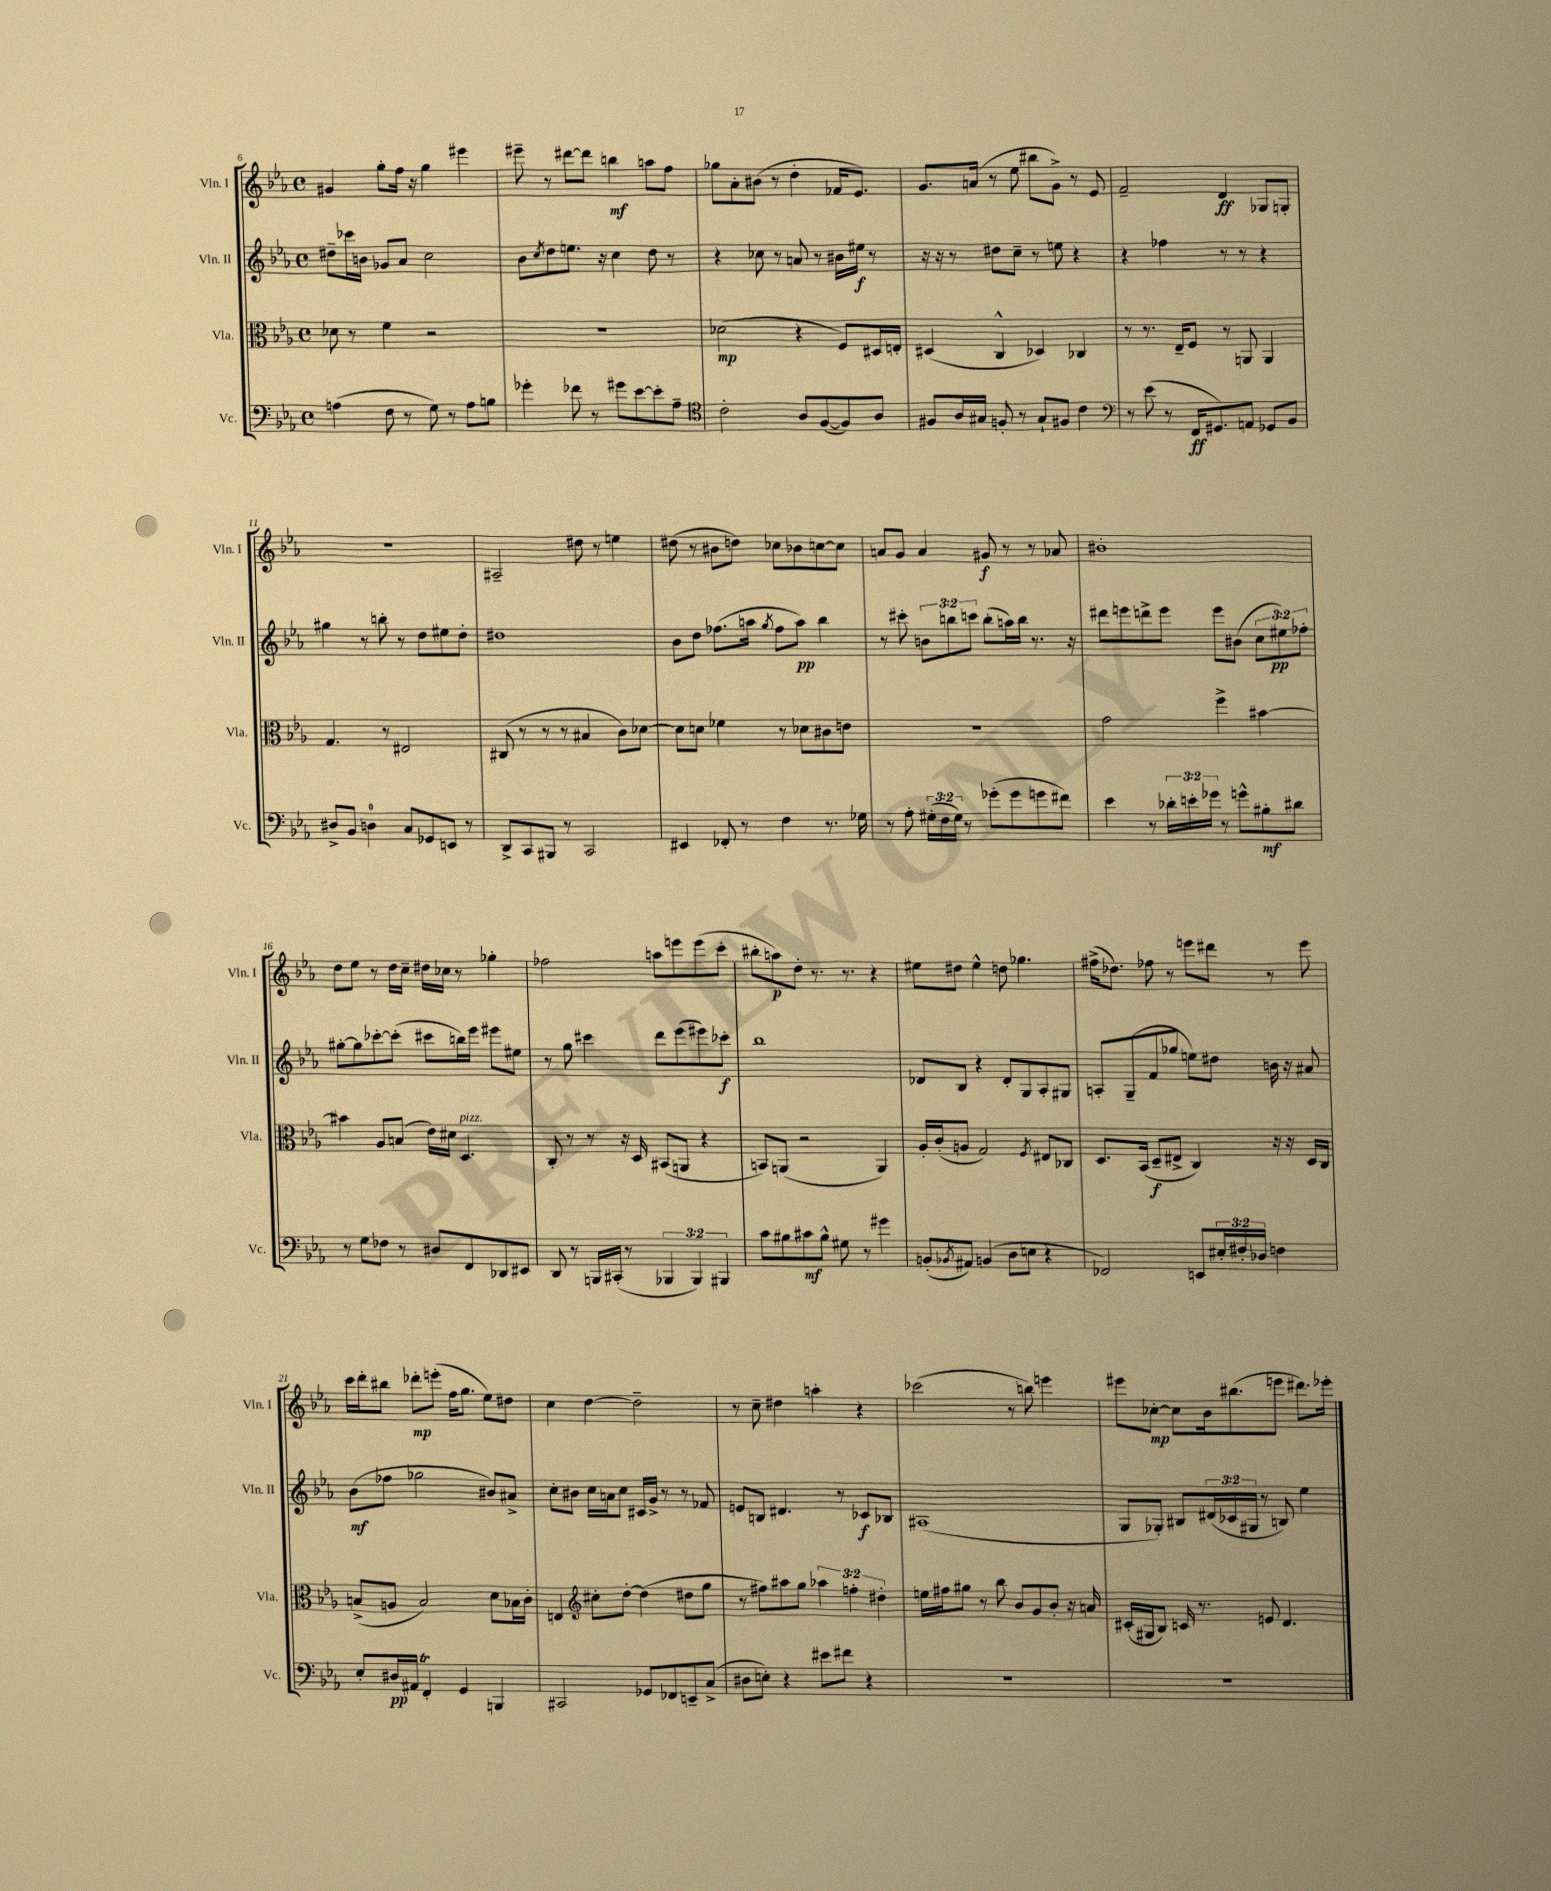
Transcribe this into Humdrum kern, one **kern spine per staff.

**kern	**kern	**kern	**kern
*staff4	*staff3	*staff2	*staff1
*clefF4	*clefC3	*clefG2	*clefG2
*k[b-e-a-]	*k[b-e-a-]	*k[b-e-a-]	*k[b-e-a-]
*M4/4	*M4/4	*M4/4	*M4/4
*met(c)	*met(c)	*met(c)	*met(c)
(4A	8d-	8dd#~	4g#
.	8r	16ccc-	.
.	.	16b	.
8F	4f	8g-	8gg'
8r	.	8a-	16ff
.	.	.	16r
8G)	2r	2cc	4gg
8r	.	.	.
8A	.	.	4eee#
8B	.	.	.
=	=	=	=
4g-'	1r	8b-	8eee#~
.	.	8qcc	.
.	.	8dd	8r
8f-	.	8.ee	[8ddd#
8r	.	.	8ddd#]
.	.	16r	.
8g#	.	4cc	4bb
[8e-	.	.	.
8e-']	.	8dd	8aa
8A-~	.	8r	8ff
=	=	=	=
*clefC4	*	*	*
2c'	(2d-	4r	8gg-
.	.	.	8a-'
.	.	8cc-	(8b#
.	.	8r	8r
8A-	4r	8a	4dd'
([8F	.	8r	.
8F])	8F)	16b#	16f-
.	.	16ee#	8.e-)
8A-	16D#	8r	.
.	16E'	.	.
=	=	=	=
8F#	(4D#	16r	8.g
.	.	16r	.
16A-	.	8r	.
16G#	.	.	(16a
8F'	4C^^	8dd#	8r
8r	.	8cc~	8ee-
8G#`	4D-)	8r	8bb#
8F#	.	8ee	8g^)
4c	4C-	4r	8r
.	.	.	8e-
=	=	=	=
*clefF4	*	*	*
8r	8r	4r	2f~
(8e-	8.r	.	.
8r	.	4ff-	.
.	16E-~	.	.
16FF	8F	.	.
8.GG#)	.	.	.
.	8r	8r	4d
8AA	8AA	8r	.
8GG-	4AA	4r	8G-
8BB-	.	.	8G'
=	=	=	=
8D#^	4.G	4gg#	1r
8BB-	.	.	.
4D	.	8r	.
.	8r	8bb'	.
8C	2E#	8r	.
8GG-	.	8dd	.
8EE	.	8ee#	.
8r	.	8dd'	.
=	=	=	=
8DD^	(8C#	1dd#	2A#~
8CC	8r	.	.
8BBB#	8r	.	.
8r	8r	.	.
2CC	4B#	.	8dd#
.	.	.	8r
.	8c)	.	4ee
.	[8d-	.	.
=	=	=	=
4EE#	8d-]	8b-	(8dd#
.	8d	8dd	8r
8FF-'	4f-	(8.ff-	8b#
8r	.	.	8dd)
.	.	16aa	.
.	.	8qgg	.
4F	8r	8ff-	8cc-
.	8d-	8aa)	8b-
8.r	8c#	4bb-	[8cc
.	8e	.	8cc]
16G-	.	.	.
=	=	=	=
8r	1r	8r	8a
8A-'	.	8ccc#'	8g
(24G#'	.	12b	4a
24F	.	.	.
24G#)	.	12bb	.
8r	.	.	.
.	.	12ccc	.
(8g-'	.	(8bb'	8g#
8g-	.	16aa)	8r
.	.	16bb	.
8g	.	8.r	8r
8f#)	.	.	8a-
.	.	16r	.
=	=	=	=
4e-	2g	8ddd#	1b#'
.	.	8eee	.
8r	.	8ddd^	.
24d-'	.	8eee	.
24e'	.	.	.
24g-	.	.	.
8r	4ff^	8eee	.
8g^^	.	(8b#	.
8B#'	[4b#	12cc	.
.	.	12ee#)	.
8d#	.	.	.
.	.	12ff-'	.
=	=	=	=
8r	4b#]	[8gg#'	8dd
8G	.	8gg#]	8ee-
8F-	8A-	[8ccc-'	8r
8r	(8B	(8ccc-']	16dd
.	.	.	16cc~
8D#	16e-)	8ccc#	16dd#
.	16d#	.	16cc-
8FF	4.D	16bb)	8r
.	.	16eee-	.
8DD-	.	8eee#	4gg-'
8EE#	.	8ee#	.
=	=	=	=
8DD	8C'	8r	2ff-
8r	8r	8gg	.
16BBB	8r	4ccc#	.
(16CC#'	.	.	.
8r	16r	.	.
.	16D	.	.
6BBB-	(8BB#	8ddd	8aa
.	8AA	(8eee-	8eee
6BBB-)	.	.	.
.	4r	8eee#)	(8eee
6BBB#	.	.	.
.	.	8ccc-'	8ccc'
=	=	=	=
8c	8BB)	1bb-	8bb#'
8B#	(8AA	.	8aa)
8c#	2r	.	8dd'
8B#^^	.	.	8.r
8G#	.	.	.
.	.	.	8.r
8r	.	.	.
4g#	4AA)	.	4r
=	=	=	=
(8BB'	16A-'	8d-	8ee#
.	(16c'	.	.
8qBB-	.	.	.
8AA#)	8A	8B-	8dd#
(4BB	2G)	4r	4ee#^^
8D	.	8d-'	8dd
8E	.	8G	4.gg-
.	8qF	.	.
4r	8E#	8A-'	.
.	8C-	8G#	.
=	=	=	=
2FF-)	8.D	8A'	(16ff#^
.	.	.	8.dd-)
.	.	(8G~	.
.	(16BB-	.	.
.	8D~	8f	8ff-
.	8E#^	8gg-	8r
8EE	4C)	8ee)	8eee
24E#'	.	8dd#	8ddd#
24F#'	.	.	.
24D-	.	.	.
4F	16r	16b	8r
.	16r	16r	.
.	16D	8a#	8eee
.	16C	.	.
=	=	=	=
8E-'	(8B^	(8b-	16ccc
.	.	.	16ddd'
16D#	8A	8ff-	8bb#
16AA#	.	.	.
4FF'	2B)	2gg-	8ddd-'
.	.	.	(8eee'
4GG	.	.	16ff
.	.	.	8.gg
4BBB	8d	8b#)	8ee-)
.	16B-	8a#^	8dd#
.	16c'	.	.
=	=	=	=
2CC#	4E	8cc'	4cc
.	.	8b#	.
*	*clefG2	*	*
.	8cc#'	16cc	[4dd
.	.	16a	.
.	[8dd'	8cc	.
8GG-	(4dd]	16c#	2dd~]
.	.	16g^	.
8FF-	.	8r	.
8EE~	8dd#	8r	.
(8C^	8gg	8f-	.
=	=	=	=
8D#	8r	8e	8r
8E')	8ff#)	8B	8cc~
4r	8aa#	4.d#	4dd#
.	8gg	.	.
8e#	6aa-	.	4aa'
8f#	.	8r	.
.	6ff'	.	.
4r	.	8c-	4r
.	6dd#'	.	.
.	.	8B-	.
=	=	=	=
1r	16ee	(1A#	(2ccc-
.	16ff#	.	.
.	8gg#	.	.
.	8r	.	.
.	8bb-	.	.
.	8b-	.	8r
.	8g	.	8bb)
.	8b-'	.	4eee
.	16r	.	.
.	16a	.	.
=	=	=	=
1r	(16c#'	8G	8eee#
.	16G#	.	.
.	8B-)	8G-')	[8cc-'
.	16c	8B#	8cc-]
.	8.r	.	.
.	.	(24d#	16b-
.	.	24c-	.
.	.	.	(8.bb#
.	.	24G#	.
.	8e	8r	.
.	4.d	8B)	8eee
.	.	4ee-	8.ddd#)
.	.	.	16eee-'
==	==	==	==
*-	*-	*-	*-
